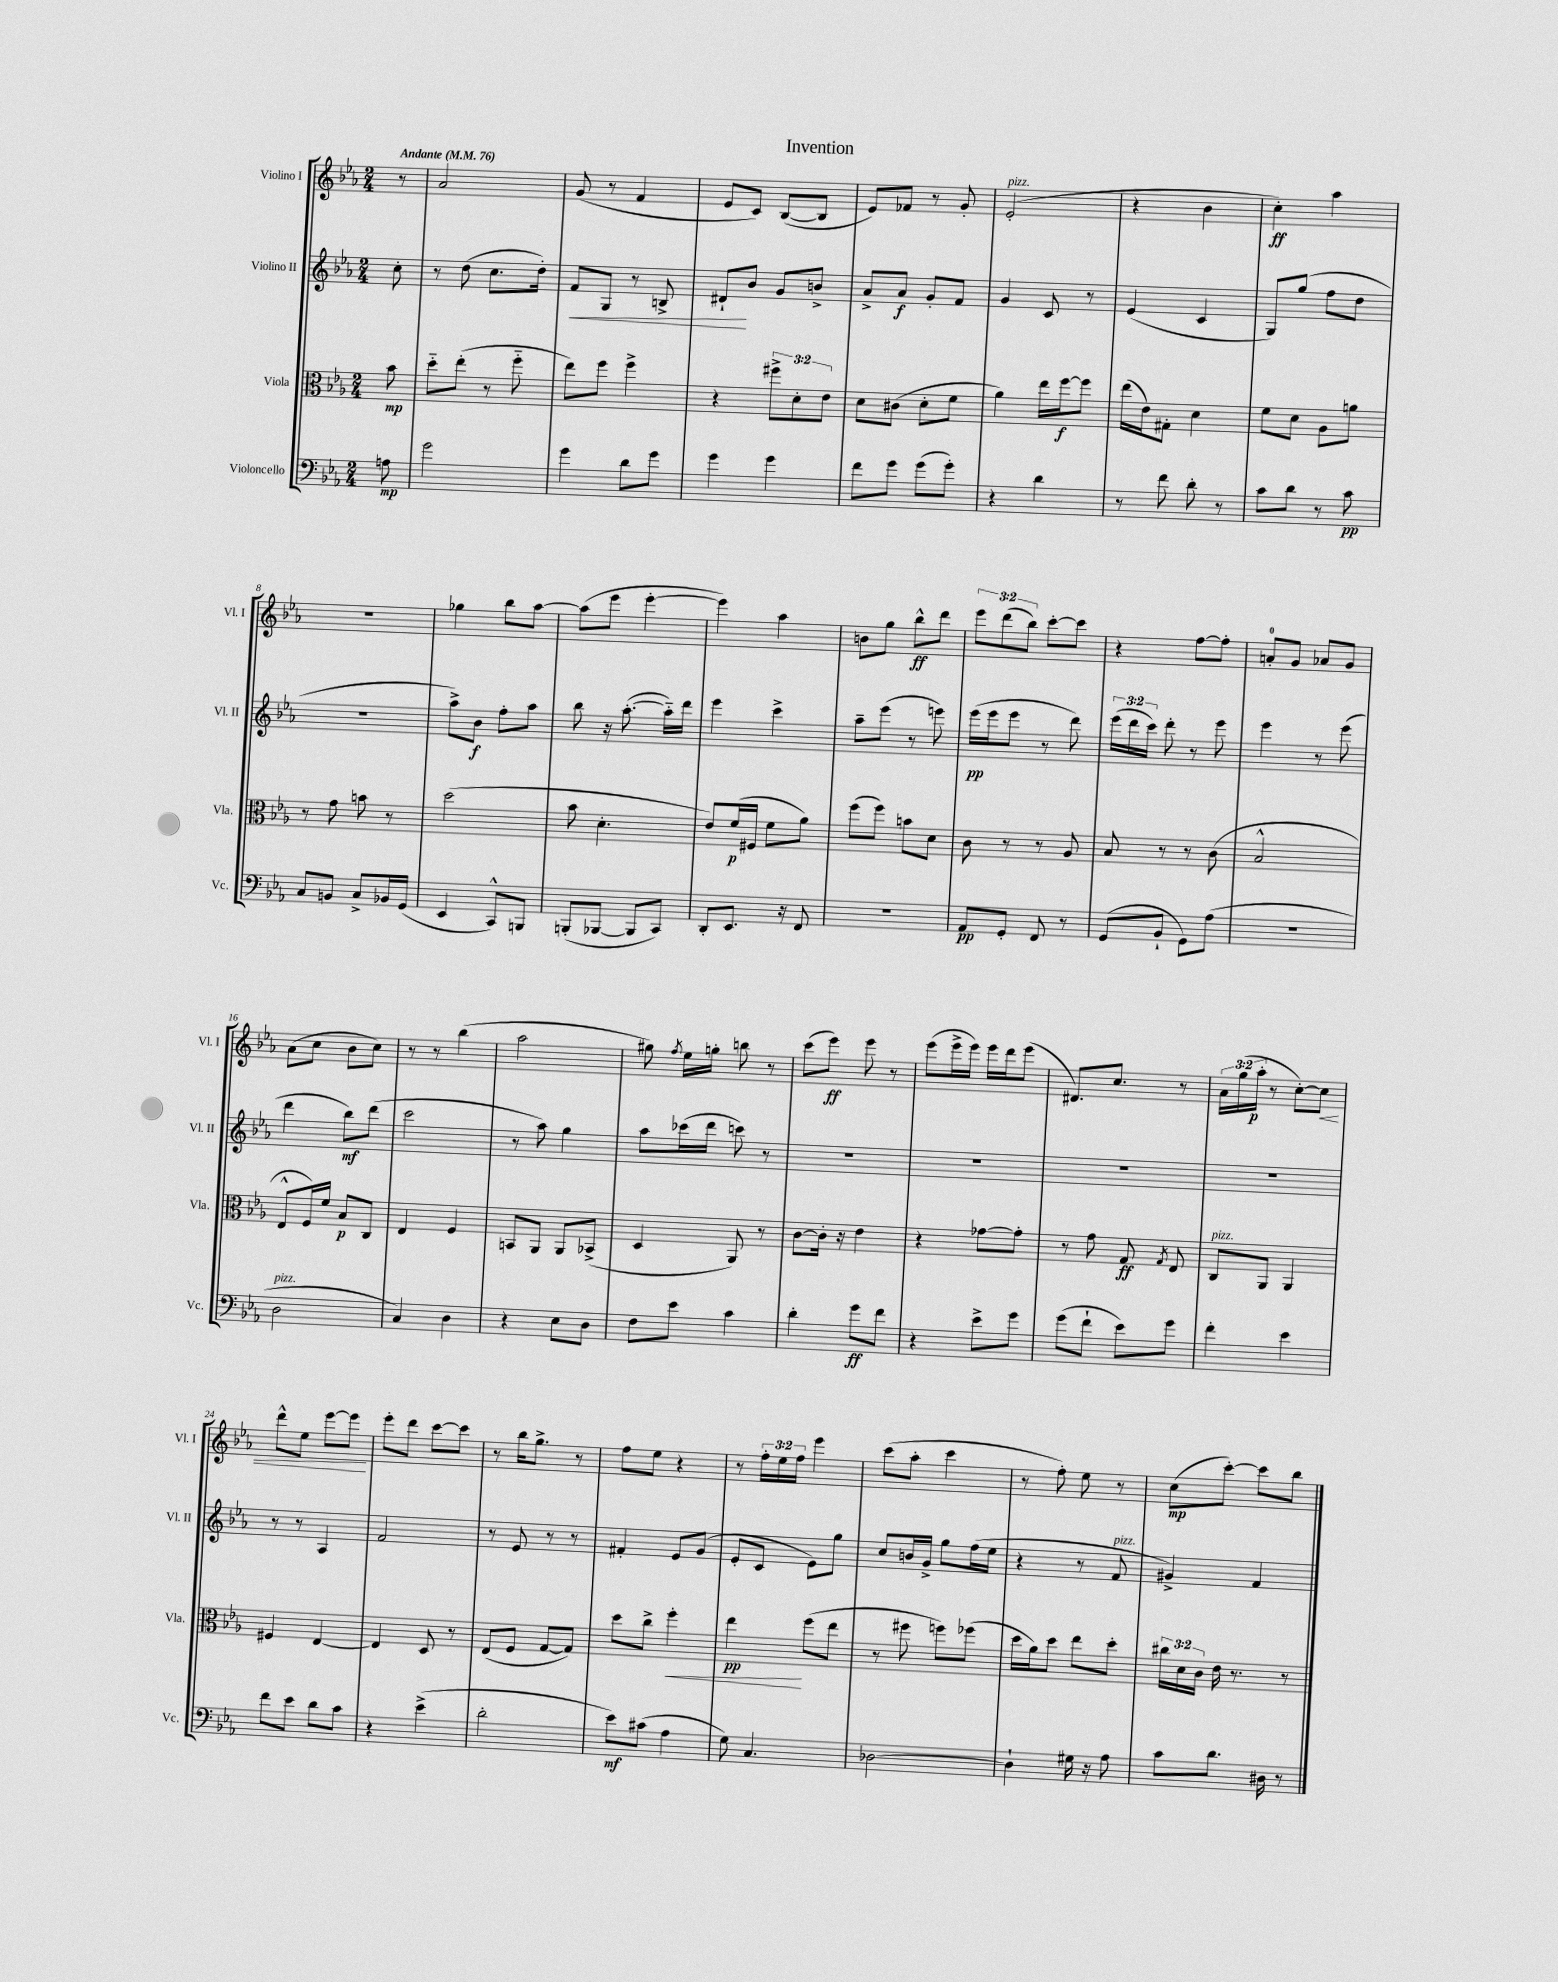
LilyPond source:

\header { title = "Invention" }
<<
\new StaffGroup <<
\new Staff = "s0" \with { instrumentName = "Violino I" shortInstrumentName = "Vl. I" } {
    \clef treble \key ees \major \numericTimeSignature \time 2/4 \override Staff.TupletNumber.text = #tuplet-number::calc-fraction-text \partial 8 \tempo "Andante" 4 = 76
    \autoBeamOff r8 |
    aes'2 |
    g'8( r8 f'4 |
    ees'8[ c'8]) bes8[~( bes8] |
    ees'8[) fes'8] r8 g'8-. |
    ees'2-.^\markup { \italic "pizz." }( |
    r4 bes'4 |
    c''4-.\ff) aes''4 |
    R2 |
    ges''4 bes''8[ aes''8]~ |
    aes''8[( ees'''8] ees'''4~-. |
    ees'''4) aes''4 |
    b'8[ g''8] bes''8[-^\ff d'''8] |
    \tuplet 3/2 { ees'''8[ d'''8( bes''8]) } c'''8[~-. c'''8] |
    r4 f''8[~ f''8]-. |
    a'8[-0-. g'8] aes'8[ g'8] |
    aes'8[( c''8] bes'8[ c''8]) |
    r8 r8 bes''4( |
    aes''2 |
    gis''8) \acciaccatura { f''8 } ees''16[ g''16]-. b''8 r8 |
    c'''8[( ees'''8]\ff) ees'''8 r8 |
    ees'''8[( ees'''16-> ees'''16]) ees'''16[ d'''16 ees'''8]( |
    dis'8.[) c''8.] r8 |
    \tuplet 3/2 { aes'16[ g''16( aes''16]-.\p } r8 c''8[~-.) c''8]\< |
    d'''8[-^ ees''8] ees'''8[~ ees'''8]\! |
    ees'''8[-. d'''8] c'''8[~ c'''8] |
    r8 bes''16[ g''8.]-> r8 |
    f''8[ ees''8] r4 |
    r8 \tuplet 3/2 { f''16[-. ees''16 f''16] } ees'''4 |
    c'''8[( aes''8]-. c'''4 |
    r8 f''8-.) ees''8 r8 |
    c''8[\mp( c'''8]~-.) c'''8[ bes''8] \bar "|." |
}
\new Staff = "s1" \with { instrumentName = "Violino II" shortInstrumentName = "Vl. II" } {
    \clef treble \key ees \major \numericTimeSignature \time 2/4 \override Staff.TupletNumber.text = #tuplet-number::calc-fraction-text \partial 8
    \autoBeamOff c''8-. |
    r8 d''8( c''8.[ d''16]-.) |
    f'8[\< g8] r8 b8-> |
    dis'8[-!\! bes'8] g'8[ b'8]-> |
    aes'8[-> aes'8]\f g'8[-. f'8] |
    g'4 c'8 r8 |
    ees'4( c'4 |
    g8[) g''8]( f''8[ d''8] |
    R2 |
    aes''8[->) bes'8]\f f''8[-. aes''8] |
    bes''8 r16 aes''8.~-.( aes''16[-_) d'''16] |
    ees'''4 c'''4-> |
    aes''8[-- ees'''8]( r8 e'''8) |
    ees'''16[\pp( ees'''16 ees'''8] r8 d'''8) |
    \tuplet 3/2 { ees'''16[( d'''16 c'''16]) } d'''8-. r8 ees'''8 |
    ees'''4 r8 ees'''8( |
    d'''4 bes''8[\mf) d'''8]( |
    c'''2 |
    r8 aes''8) g''4 |
    aes''8[ ces'''16( d'''16] c'''8) r8 |
    R2 |
    R2 |
    R2 |
    r2 |
    r8 r8 aes4 |
    f'2 |
    r8 ees'8 r8 r8 |
    fis'4-. ees'8[ g'8]( |
    ees'8[-. c'8] ees'8[) g''8] |
    c''8[ b'16 g'16]-> g''8[ f''16( ees''16] |
    r4 r8 f'8^\markup { \italic "pizz." } |
    gis'4->) f'4 \bar "|." |
}
\new Staff = "s2" \with { instrumentName = "Viola" shortInstrumentName = "Vla." } {
    \clef alto \key ees \major \numericTimeSignature \time 2/4 \override Staff.TupletNumber.text = #tuplet-number::calc-fraction-text \partial 8
    \autoBeamOff bes'8\mp |
    d''8[-_ ees''8]-.( r8 f''8-_ |
    ees''8[) f''8] f''4-> |
    r4 \tuplet 3/2 { fis''8[-> d'8-. ees'8] } |
    d'8[ cis'8]( d'8[-. f'8] |
    aes'4) ees''16[ f''16~\f f''8] |
    ees''16[( ees'16) gis8]-. d'4 |
    f'8[ d'8] aes8[ a'8] |
    r8 g'8 b'8 r8 |
    d''2( |
    bes'8 d'4.-. |
    ees'8[) f'16\p( fis16] f'8[ aes'8]) |
    f''8[( f''8]) b'8[ d'8] |
    c'8 r8 r8 aes8 |
    bes8 r8 r8 c'8( |
    bes2-^ |
    ees8[-^ f16) f'16] bes8[\p c8] |
    ees4 f4 |
    b,8[ aes,8] aes,8[ bes,8]->( |
    d4 aes,8) r8 |
    c'8[~ c'16]-. r16 ees'4 |
    r4 ges'8[~ ges'8]-. |
    r8 g'8 g8\ff \acciaccatura { g8 } ees8 |
    c8[^\markup { \italic "pizz." } aes,8] aes,4 |
    fis4 ees4~ |
    ees4 d8 r8 |
    ees8[( f8] g8[~ g8]) |
    d''8[ c''8]-> f''4-.\< |
    ees''4\pp\! f''8[( ees''8] |
    r8 fis''8 f''8[) fes''8]( |
    d''16[ aes'16) d''8] ees''8[ d''8]-. |
    \tuplet 3/2 { cis''16[ d'16 c'16] } ees'16 r8. r8 \bar "|." |
}
\new Staff = "s3" \with { instrumentName = "Violoncello" shortInstrumentName = "Vc." } {
    \clef bass \key ees \major \numericTimeSignature \time 2/4 \partial 8
    \autoBeamOff a8\mp |
    g'2 |
    g'4 d'8[ g'8] |
    g'4 g'4 |
    f'8[ g'8] g'8[( g'8]-.) |
    r4 d'4 |
    r8 f'8 d'8-. r8 |
    c'8[ d'8] r8 c'8\pp |
    c8[ b,8] c8[-> bes,16 g,16]( |
    ees,4 c,8[-^) b,,8] |
    b,,8[-.( bes,,8]~ bes,,8[ c,8]) |
    d,8[-. ees,8.] r16 f,8 |
    R2 |
    aes,8[\pp g,8]-. f,8 r8 |
    g,8[( bes,8]-! g,8[) aes8]( |
    r2 |
    d2^\markup { \italic "pizz." } |
    c4) d4 |
    r4 ees8[ d8] |
    f8[ ees'8] c'4 |
    d'4-. g'8[\ff f'8] |
    r4 ees'8[-> g'8] |
    g'8[( f'8]-! ees'8[) g'8] |
    f'4-. ees'4 |
    f'8[ ees'8] d'8[ c'8] |
    r4 ees'4->( |
    d'2-. |
    ees'8[\mf) cis'8]( aes4 |
    g8) c4. |
    des2~ |
    des4-! gis16 r16 aes8 |
    c'8[ d'8.] dis16 r8 \bar "|." |
}
>>
>>
